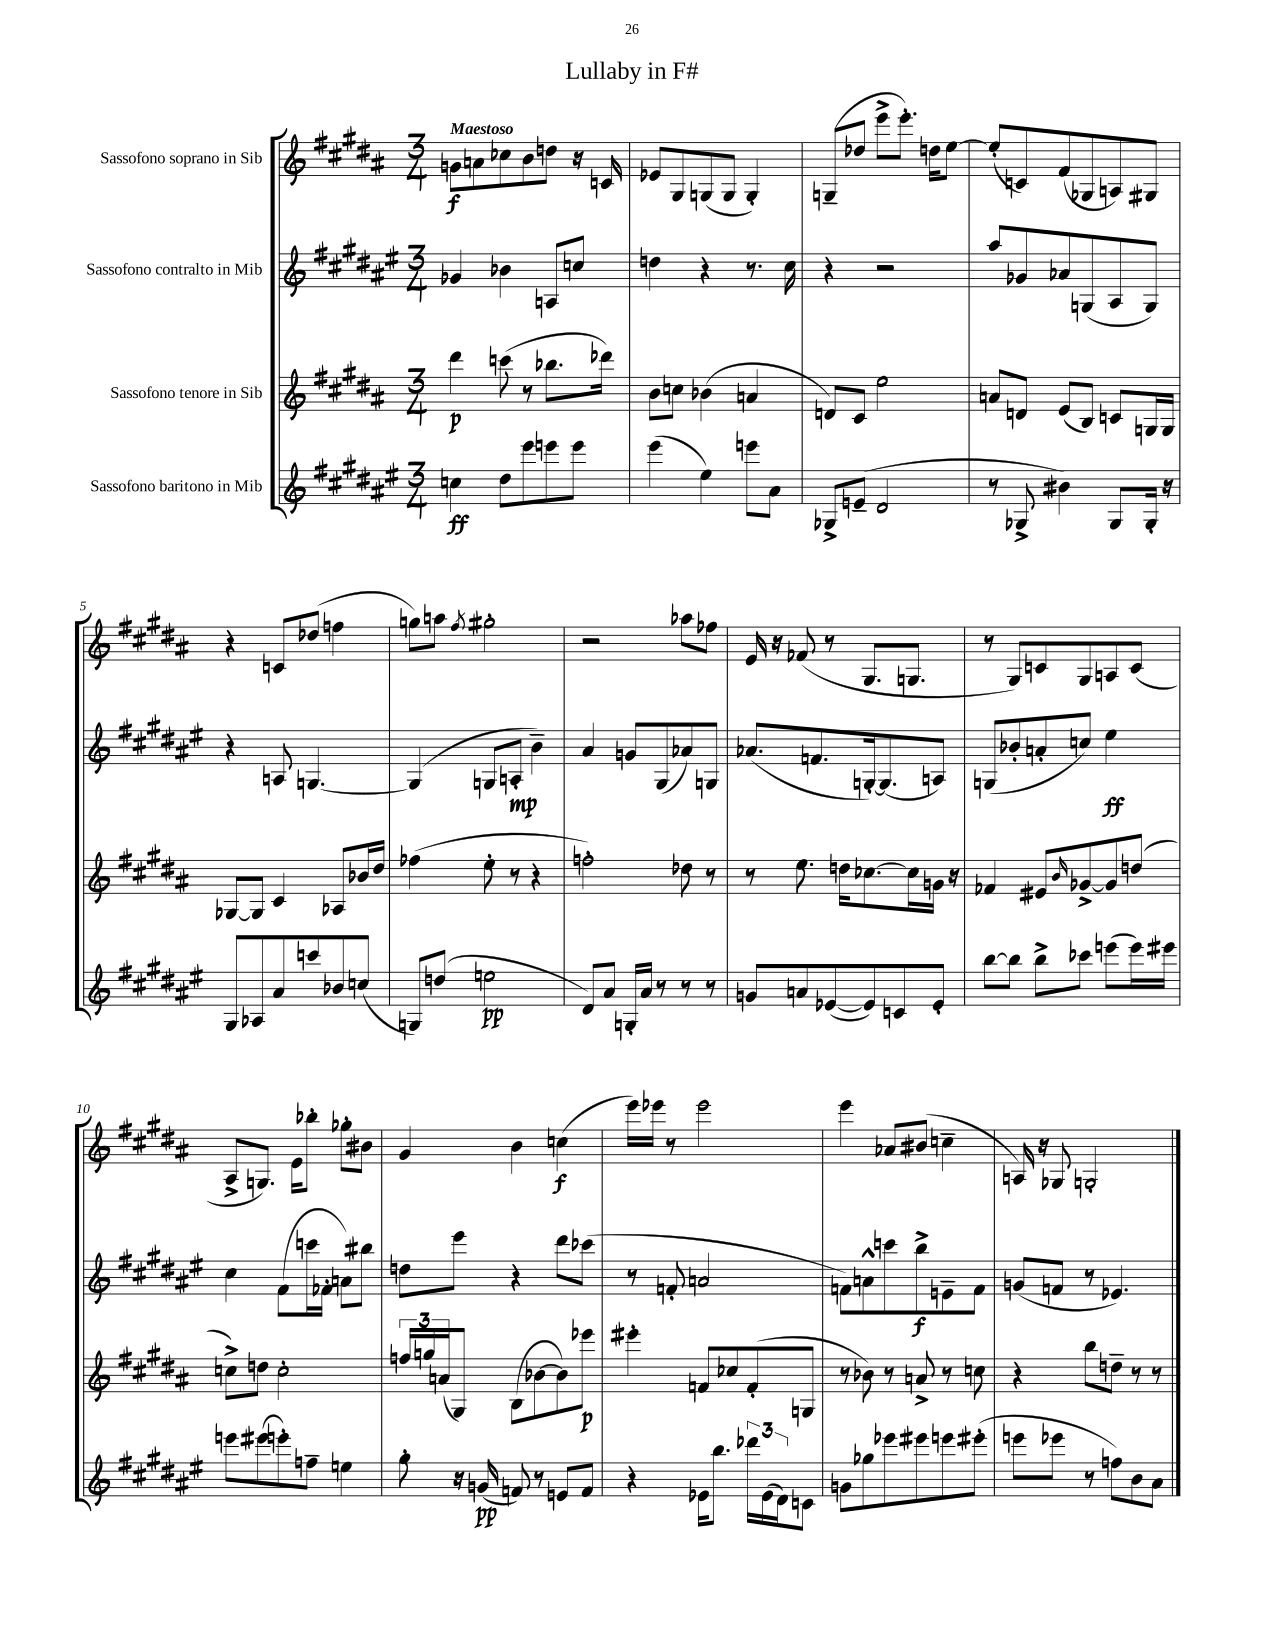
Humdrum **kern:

**kern	**kern	**kern	**kern
*staff4	*staff3	*staff2	*staff1
*clefG2	*clefG2	*clefG2	*clefG2
*k[f#c#g#d#a#e#]	*k[f#c#g#d#a#]	*k[f#c#g#d#a#e#]	*k[f#c#g#d#a#]
*M3/4	*M3/4	*M3/4	*M3/4
4cc\	4ddd#\	4g-/	8g\L
.	.	.	8a\
8dd#\L	(8ccc\	4b-\	8cc-\
8eee#\	8r	.	8b\
8eee\	8.bb-\L	8A/L	8dd\J
8eee\J	.	8cc/J	16r
.	16ddd-\Jk)	.	16c/
=	=	=	=
(4eee#\	8b\L	4dd\	8e-/L
.	8cc\J	.	8G#/
4ee#\)	(4b-\	4r	(8G/
.	.	.	8G/J
8eee\L	4a/	8.r	4G'/)
8a#\J	.	.	.
.	.	16cc#\	.
=	=	=	=
8G-^/L	8d/L)	4r	(8G~/L
(8e~/J	8c#/J	.	8dd-/J
2d#/	2ee\	2r	8eee^\L
.	.	.	8.eee'\J)
.	.	.	16dd\LK
.	.	.	[8ee\J
=	=	=	=
8r	8a/L	8aa#/L	(8ee'/]L
8G-^/	8d/J	8g-/	8c/)
4b#\)	(8e/L	8a-/	(8f#/
.	8B/J)	(8G/	8G-/
8G-/L	8c/L	8A#/	8A/)
16G-'/Jk	16G/L	8G/J)	8G#/J
16r	16G/JJ	.	.
=	=	=	=
8G#/L	[8G-/L	4r	4r
8A-/	8G-/]J	.	.
8a#/	4c#/	8A/	8c/L
8ccc/	.	[4.G/	(8dd-/J
8b-/	8A-/L	.	4ff\
(8cc/J	16b-/L	.	.
.	16dd#/JJ	.	.
=	=	=	=
8G/L)	(4ff-\	(4G/]	8gg\L)
(8dd/J	.	.	8aa\J
.	.	.	8qff#/
2ee\	8ee'\	8G/L	2gg#'\
.	8r	8A'/J	.
.	4r	4b~\)	.
=	=	=	=
8d#/L)	2ff'\)	4a#/	2r
8a#/J	.	.	.
16G'/LL	.	8g/L	.
16a#/JJ	.	.	.
8r	.	(8G#/	.
8r	8dd-\	8a-/)	8aa-\L
8r	8r	8G/J	8ff-\J
=	=	=	=
8g/L	8r	(8.a-/L	16e/
.	.	.	16r
8a/	8.ee\	.	(8f-/
.	.	8.f/	.
([8e-/	.	.	8r
.	16dd\LK	.	.
8e-/])	[8.cc-\	[16G'/k)	8.G#/L
.	.	(8.G/]	.
8c/	.	.	.
.	16cc-\]L	.	8.G/J
8e-'/J	16g\JJ	8A/J)	.
.	16r	.	.
=	=	=	=
[8bb\L	4f-/	(8G/L	8r
8bb\]J	.	8b-'/	8G#/L)
8bb^\L	8e#/L	8a'/	8c/
.	16qqb/	.	.
8ccc-\J	[8g-^/	8cc/J)	8G#/
(8eee\L	8g-/]	4ee#\	8A/
16eee\L)	(8dd/J	.	(8c/J
16eee#\JJ	.	.	.
=	=	=	=
8eee\L	8cc^\L)	4cc#\	8A#^/L
(8eee#\	8dd\J	.	8.G/J)
8eee'\)	2cc'\	(8f#\L	.
.	.	.	16e\LK
8ff~\J	.	16ccc\L	8bb-'\J
.	.	16f-'\JJ	.
4ee\	.	8a\L)	8gg-'\L
.	.	8bb#\J	8b#\J
=	=	=	=
8gg#'\	24ff/LL	8dd\L	4g#/
.	24gg/	.	.
.	(24a/J	.	.
16r	8G#/J)	8eee#\J	.
(16g/	.	.	.
8f/)	(8B\L	4r	4b\
8r	[8b-\	.	.
8e/L	8b-\])	8ddd#\L	(4cc\
8f/J	8eee-\J	(8ccc-\J	.
=	=	=	=
4r	4eee#'\	8r	16eee\LL)
.	.	.	16eee-\JJ
.	.	8f'/	8r
16e-\LK	8f/L	2a/	2eee-\
8.bb\J	.	.	.
.	8cc-/	.	.
24ddd-\LL	(8f'/	.	.
(24e-\	.	.	.
24d#\J)	.	.	.
8c\J	8G/J	.	.
=	=	=	=
8g\L	8r	8f\L)	4eee\
8gg-\	8b-\)	8a^^\	.
8eee-\	8r	8ccc\	8a-/L
8eee#\	8a^/	8bb^\	(8b#/J
8eee\	8r	8e~\	4cc~\
(8eee#'\J	8cc\	8f\J	.
=	=	=	=
8eee\L	4r	(8g/L	16A/)
.	.	.	16r
8eee-\J	.	8f/J	8G-/
8r	8bb\L	8r	2G'/
8ff\L)	8dd~\J	4.e-/)	.
8b\	8r	.	.
8a#\J	8r	.	.
==	==	==	==
*-	*-	*-	*-
